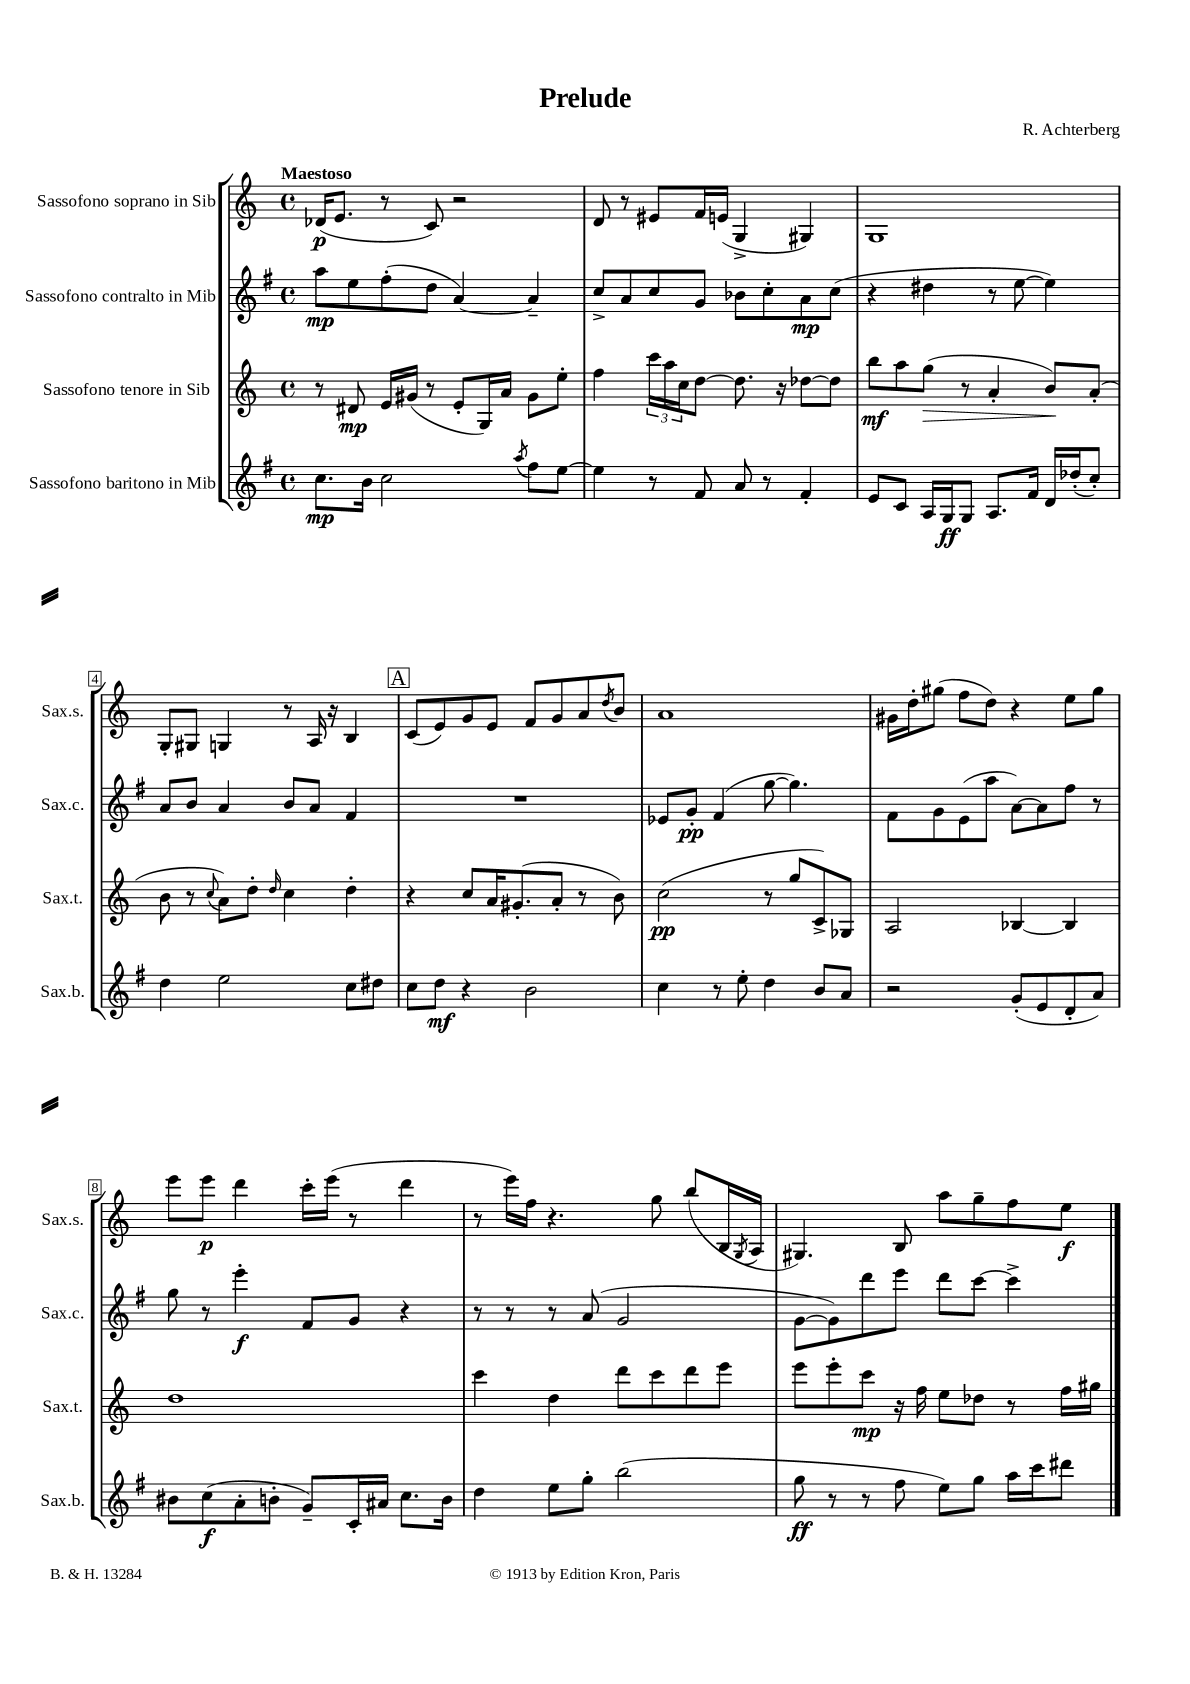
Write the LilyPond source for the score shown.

\header { title = "Prelude" composer = "R. Achterberg" }
<<
\new StaffGroup <<
\new Staff = "s0" \with { instrumentName = "Sassofono soprano in Sib" shortInstrumentName = "Sax.s." } {
    \clef treble \key c \major \defaultTimeSignature \time 4/4 \tempo "Maestoso"
    des'16\p( e'8. r8 c'8) r2 |
    d'8 r8 eis'8 f'16 e'16( g4-> gis4) |
    g1 |
    g8-. gis8 g4 r8 a16 r16 b4 |
    \mark \markup { \box "A" } c'8( e'8) g'8 e'8 f'8 g'8 a'8 \acciaccatura { d''8 } b'8 |
    a'1 |
    gis'16 d''16-. gis''8( f''8 d''8) r4 e''8 gis''8 |
    e'''8 e'''8\p d'''4 c'''16-. e'''16( r8 d'''4 |
    r8 e'''16) f''16 r4. g''8 b''8( b16 \acciaccatura { g8 } a16 |
    gis4.) b8 a''8 g''8-- f''8 e''8\f \bar "|." |
}
\new Staff = "s1" \with { instrumentName = "Sassofono contralto in Mib" shortInstrumentName = "Sax.c." } {
    \clef treble \key g \major \defaultTimeSignature \time 4/4
    a''8\mp e''8 fis''8-.( d''8 a'4~) a'4-- |
    c''8-> a'8 c''8 g'8 bes'8 c''8-. a'8\mp c''8( |
    r4 dis''4 r8 e''8~ e''4) |
    a'8 b'8 a'4 b'8 a'8 fis'4 |
    \mark \markup { \box "A" } R1 |
    ees'8 g'8-.\pp fis'4( g''8~ g''4.) |
    fis'8 g'8 e'8( a''8 a'8~) a'8 fis''8 r8 |
    g''8 r8 e'''4-.\f fis'8 g'8 r4 |
    r8 r8 r8 a'8( g'2 |
    g'8~ g'8) d'''8 e'''8 d'''8 c'''8~ c'''4-> \bar "|." |
}
\new Staff = "s2" \with { instrumentName = "Sassofono tenore in Sib" shortInstrumentName = "Sax.t." } {
    \clef treble \key c \major \defaultTimeSignature \time 4/4
    r8 dis'8\mp e'16 gis'16( r8 e'8-. g16) a'16 gis'8 e''8-. |
    f''4 \tuplet 3/2 { c'''16 a''16 c''16 } d''8~ d''8. r16 des''8~ des''8 |
    b''8\mf a''8 g''8\>( r8 a'4-. b'8\!) a'8-.( |
    b'8 r8 \appoggiatura { c''8 } a'8) d''8-. \grace { d''16 } c''4 d''4-. |
    \mark \markup { \box "A" } r4 c''8 a'16 gis'8.-.( a'8-. r8 b'8) |
    c''2\pp( r8 g''8 c'8->) ges8 |
    a2 bes4~ bes4 |
    d''1 |
    c'''4 d''4 d'''8 c'''8 d'''8 e'''8 |
    e'''8 e'''8-. c'''8\mp r16 f''16 e''8 des''8 r8 f''16 gis''16 \bar "|." |
}
\new Staff = "s3" \with { instrumentName = "Sassofono baritono in Mib" shortInstrumentName = "Sax.b." } {
    \clef treble \key g \major \defaultTimeSignature \time 4/4
    c''8.\mp b'16 c''2 \acciaccatura { a''8 } fis''8 e''8~ |
    e''4 r8 fis'8 a'8 r8 fis'4-. |
    e'8 c'8 a16 g16\ff g8 a8. fis'16 d'16 des''16-.( c''8-.) |
    d''4 e''2 c''8 dis''8 |
    \mark \markup { \box "A" } c''8 d''8\mf r4 b'2 |
    c''4 r8 e''8-. d''4 b'8 a'8 |
    r2 g'8-.( e'8 d'8-. a'8) |
    bis'8 c''8\f( a'8-. b'8-. g'8--) c'16-. ais'16 c''8. b'16 |
    d''4 e''8 g''8-. b''2( |
    g''8\ff r8 r8 fis''8 e''8) g''8 a''16 c'''16 dis'''8 \bar "|." |
}
>>
>>
\layout { \context { \Score \override BarNumber.stencil = #(make-stencil-boxer 0.1 0.3 ly:text-interface::print) } }
